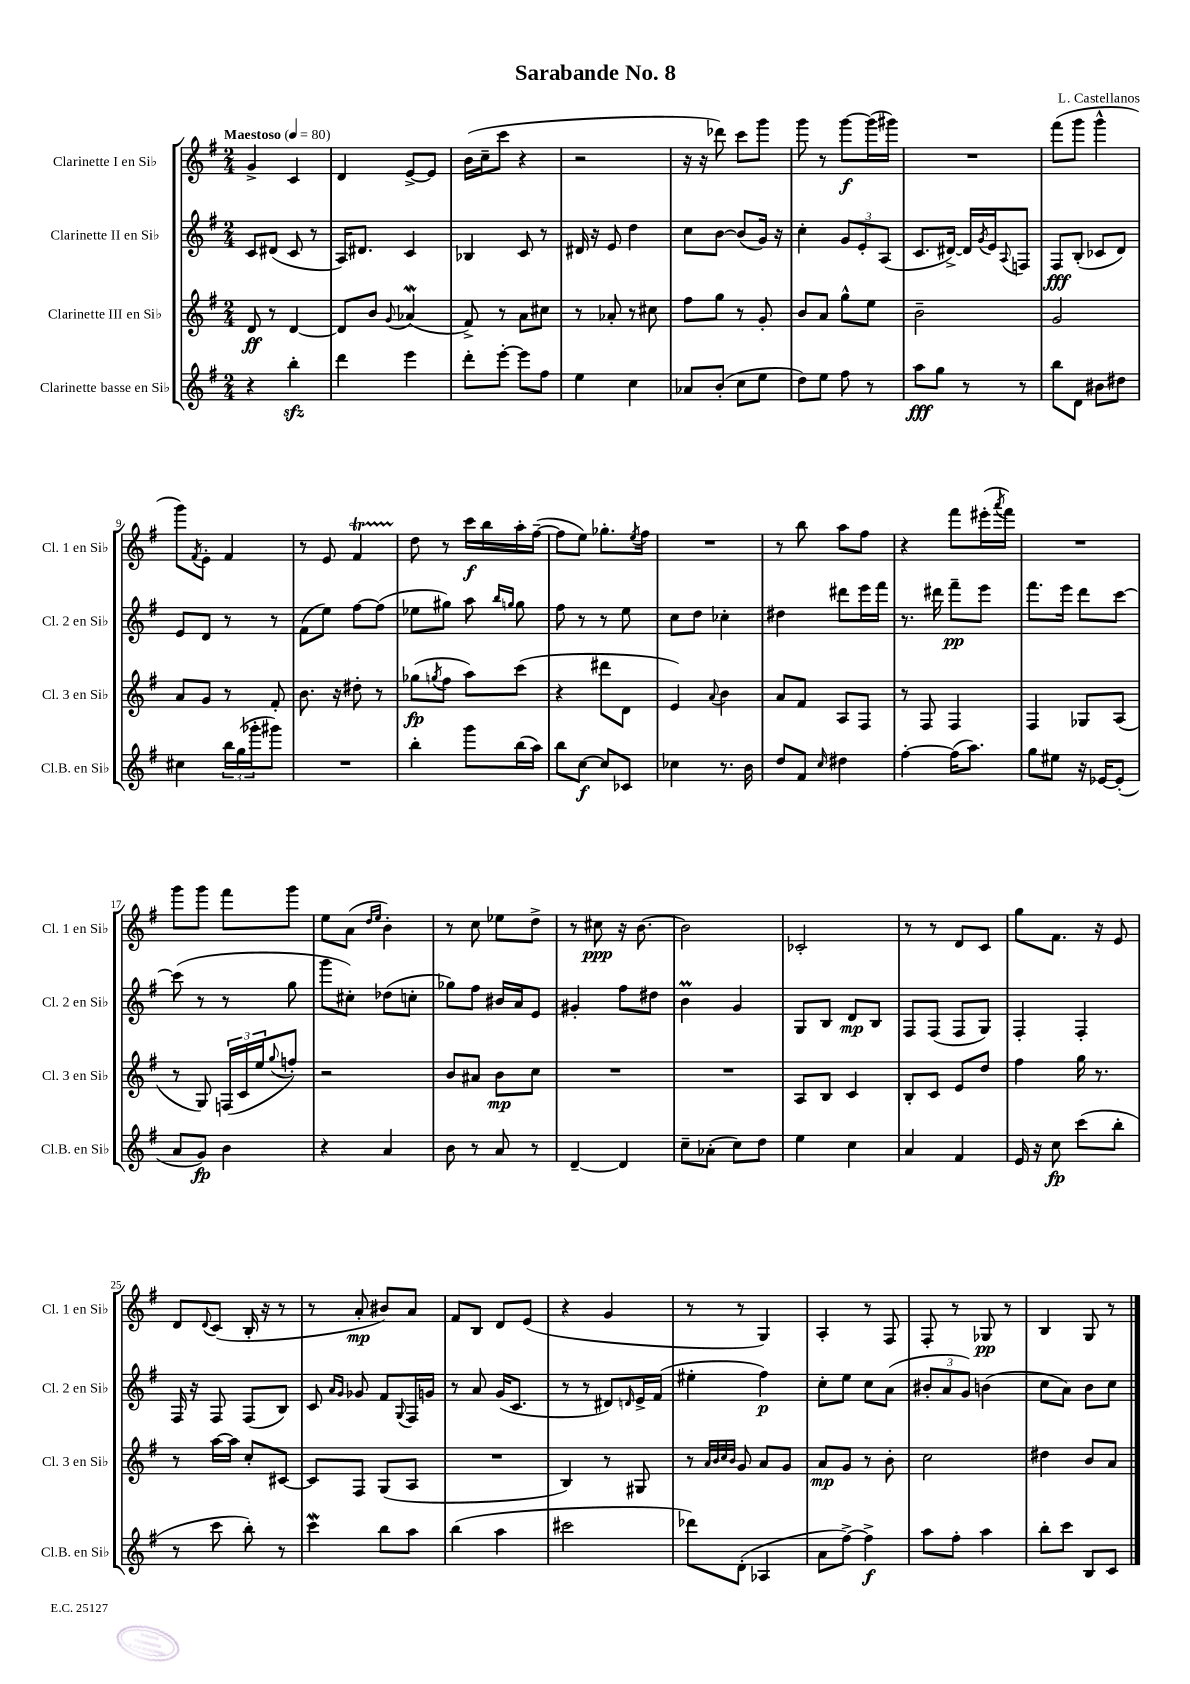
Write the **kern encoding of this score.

**kern	**dynam	**kern	**dynam	**kern	**dynam	**kern	**dynam
*part4	*part4	*part3	*part3	*part2	*part2	*part1	*part1
*staff4	*staff4	*staff3	*staff3	*staff2	*staff2	*staff1	*staff1
*I"Clarinette basse en Si♭	*	*I"Clarinette III en Si♭	*	*I"Clarinette II en Si♭	*	*I"Clarinette I en Si♭	*
*I'Cl.B. en Si♭	*	*I'Cl. 3 en Si♭	*	*I'Cl. 2 en Si♭	*	*I'Cl. 1 en Si♭	*
*clefG2	*	*clefG2	*	*clefG2	*	*clefG2	*
*k[f#]	*	*k[f#]	*	*k[f#]	*	*k[f#]	*
*M2/4	*	*M2/4	*	*M2/4	*	*M2/4	*
*MM80	*	*MM80	*	*MM80	*	*MM80	*
=1	=1	=1	=1	=1	=1	=1	=1
!	!	!	!	!	!	!LO:TX:a:B:t=Maestoso	!
4r	.	8d/	ff	8c/L	.	4g^/	.
.	.	8r	.	(8d#X/J	.	.	.
4bbzz'\	.	[4d/	.	8c/	.	4c/	.
.	.	.	.	8r	.	.	.
=2	=2	=2	=2	=2	=2	=2	=2
4ddd\	.	8d/L]	.	16A/KL)	.	4d/	.
.	.	.	.	8.d#X/J	.	.	.
.	.	8b/J	.	.	.	.	.
.	.	8qqg/	.	.	.	.	.
4eee\	.	(4a-Xw/	.	4c/	.	[8e^/L	.
.	.	.	.	.	.	8e/J]	.
=3	=3	=3	=3	=3	=3	=3	=3
8ddd'\L	.	8f#^/)	.	4B-X/	.	(16b\LL	.
.	.	.	.	.	.	16cc~\J	.
[8eee'\J	.	8r	.	.	.	8ccc\J	.
8eee\L]	.	8a\L	.	8c/	.	4r	.
8ff#\J	.	8cc#X\J	.	8r	.	.	.
=4	=4	=4	=4	=4	=4	=4	=4
4ee\	.	8r	.	16d#X/	.	2r	.
.	.	.	.	16r	.	.	.
.	.	8a-X'/	.	8e/	.	.	.
4cc\	.	8r	.	4dd\	.	.	.
.	.	8cc#X\	.	.	.	.	.
=5	=5	=5	=5	=5	=5	=5	=5
8a-X/L	.	8ff#\L	.	8cc\L	.	16r	.
.	.	.	.	.	.	16r	.
(8b'/J	.	8gg\J	.	[8b\J	.	8ddd-X\)	.
8cc\L	.	8r	.	(8b/L]	.	8ccc\L	.
8ee\J	.	8g'/	.	16g/Jk)	.	8ggg\J	.
.	.	.	.	16r	.	.	.
=6	=6	=6	=6	=6	=6	=6	=6
8dd\L)	.	8b/L	.	4cc'\	.	8ggg\	.
8ee\J	.	8a/J	.	.	.	8r	.
8ff#\	.	8gg^^\L	.	12g/L	.	[8ggg\L	f
.	.	.	.	12e'/	.	.	.
8r	.	8ee\J	.	.	.	(16ggg\L]	.
.	.	.	.	(12A/J	.	.	.
.	.	.	.	.	.	16ggg#X\JJ)	.
=7	=7	=7	=7	=7	=7	=7	=7
8aa\L	fff	2b~\	.	8.c/L	.	2r	.
8gg\J	.	.	.	.	.	.	.
.	.	.	.	[16d#X^/Jk)	.	.	.
8r	.	.	.	16d#/LL]	.	.	.
.	.	.	.	8qg/	.	.	.
.	.	.	.	16e/J	.	.	.
.	.	.	.	8qqA/	.	.	.
8r	.	.	.	8Fn/J	.	.	.
=8	=8	=8	=8	=8	=8	=8	=8
8bb\L	.	2g/	.	8F#/L	fff	(8fff#\L	.
8d\J	.	.	.	(8B'/J	.	8ggg\J	.
8b#X\L	.	.	.	8c-X/L	.	4ggg^^\	.
8dd#X\J	.	.	.	8d/J)	.	.	.
!!LO:LB:g=z
=9	=9	=9	=9	=9	=9	=9	=9
4cc#X\	.	8a/L	.	8e/L	.	8ggg\L)	.
.	.	.	.	.	.	8qf#/	.
.	.	8g/J	.	8d/J	.	8e'\J	.
24bb\LL	.	8r	.	8r	.	4f#/	.
(24gg\	.	.	.	.	.	.	.
24ggg-X'\J	.	.	.	.	.	.	.
8ggg#X\J)	.	8f#'/	.	8r	.	.	.
=10	=10	=10	=10	=10	=10	=10	=10
2r	.	8.b\	.	(8f#\L	.	8r	.
.	.	.	.	8ee\J)	.	8e/	.
.	.	16r	.	.	.	.	.
.	.	8dd#X'\	.	[8ff#\L	.	4f#t/	.
.	.	8r	.	(8ff#\J]	.	.	.
=11	=11	=11	=11	=11	=11	=11	=11
4bb'\	.	(8gg-X\L	fp	8ee-X\L	.	8dd\	.
.	.	8qggn/	.	.	.	.	.
.	.	8ff#\J	.	8gg#X\J)	.	8r	.
8ggg\L	.	8aa\L)	.	8aa\	.	16ccc\LL	f
.	.	.	.	.	.	16bb\	.
.	.	.	.	16qqbb/LL	.	.	.
.	.	.	.	16qqggn/JJ	.	.	.
(16bb\L	.	(8ccc\J	.	8gg\	.	16aa'\	.
16aa\JJ)	.	.	.	.	.	([16ff#~\JJ	.
=12	=12	=12	=12	=12	=12	=12	=12
8bb\L	.	4r	.	8ff#\	.	8ff#\L]	.
[8cc\J	f	.	.	8r	.	8ee\J)	.
8cc/L]	.	8ddd#X\L	.	8r	.	8.gg-X'\L	.
8c-X/J	.	8d\J	.	8ee\	.	.	.
.	.	.	.	.	.	8qee/	.
.	.	.	.	.	.	16ff#\Jk	.
=13	=13	=13	=13	=13	=13	=13	=13
4cc-X\	.	4e/)	.	8cc\L	.	2r	.
.	.	.	.	8dd\J	.	.	.
.	.	8qqa/	.	.	.	.	.
8.r	.	4b\	.	4cc-X'\	.	.	.
16b\	.	.	.	.	.	.	.
=14	=14	=14	=14	=14	=14	=14	=14
8dd/L	.	8a/L	.	4dd#X\	.	8r	.
8f#/J	.	8f#/J	.	.	.	8bb\	.
16qqcc/	.	.	.	.	.	.	.
4dd#X\	.	8A/L	.	8ddd#X\L	.	8aa\L	.
.	.	8F#/J	.	16eee\L	.	8ff#\J	.
.	.	.	.	16fff#\JJ	.	.	.
=15	=15	=15	=15	=15	=15	=15	=15
[4ff#'\	.	8r	.	8.r	.	4r	.
.	.	8F#/	.	.	.	.	.
.	.	.	.	16ddd#X\	.	.	.
(16ff#\KL]	.	4F#/	.	8fff#~\L	pp	8fff#\L	.
8.aa\J)	.	.	.	.	.	.	.
.	.	.	.	8eee\J	.	(16eee#X'\L	.
.	.	.	.	.	.	8qaaa/	.
.	.	.	.	.	.	16fff#\JJ)	.
=16	=16	=16	=16	=16	=16	=16	=16
8gg\L	.	4F#/	.	8.fff#\L	.	2r	.
8ee#X\J	.	.	.	.	.	.	.
.	.	.	.	16eee\Jk	.	.	.
16r	.	8G-X/L	.	8ddd\L	.	.	.
[16e-X/KL	.	.	.	.	.	.	.
(8e-'/J]	.	(8A/J	.	[8ccc\J	.	.	.
!!LO:LB:g=z
=17	=17	=17	=17	=17	=17	=17	=17
8a/L	.	8r	.	(8ccc\]	.	8ggg\L	.
8g/J)	fp	8G/)	.	8r	.	8ggg\J	.
4b\	.	(24Fn/LL	.	8r	.	8fff#\L	.
.	.	24c/	.	.	.	.	.
.	.	24ee/J	.	.	.	.	.
.	.	8qqgg/	.	.	.	.	.
.	.	8ffn'/J)	.	8gg\	.	8ggg\J	.
=18	=18	=18	=18	=18	=18	=18	=18
4r	.	2r	.	8ggg\L	.	8ee\L	.
.	.	.	.	8cc#X'\J)	.	(8a\J	.
.	.	.	.	.	.	16qqdd/LL	.
.	.	.	.	.	.	16qqee/JJ	.
4a/	.	.	.	(8dd-X\L	.	4b'\)	.
.	.	.	.	8ccn'\J	.	.	.
=19	=19	=19	=19	=19	=19	=19	=19
8b\	.	8b/L	.	8gg-X\L)	.	8r	.
8r	.	8a#X/J	.	8ff#\J	.	8cc\	.
8a/	.	8b\L	mp	16b#X/LL	.	8ee-X\L	.
.	.	.	.	16a/J	.	.	.
8r	.	8cc\J	.	8e/J	.	8dd^\J	.
=20	=20	=20	=20	=20	=20	=20	=20
[4d~/	.	2r	.	4g#X'/	.	8r	.
.	.	.	.	.	.	8cc#X\	ppp
4d/]	.	.	.	8ff#\L	.	16r	.
.	.	.	.	.	.	[8.b\	.
.	.	.	.	8dd#X\J	.	.	.
=21	=21	=21	=21	=21	=21	=21	=21
8cc~\L	.	2r	.	4bm\	.	2b\]	.
(8a-X'\J	.	.	.	.	.	.	.
8cc\L)	.	.	.	4g/	.	.	.
8dd\J	.	.	.	.	.	.	.
=22	=22	=22	=22	=22	=22	=22	=22
4ee\	.	8A/L	.	8G/L	.	2c-X'/	.
.	.	8B/J	.	8B/J	.	.	.
4cc\	.	4c/	.	8d/L	mp	.	.
.	.	.	.	8B/J	.	.	.
=23	=23	=23	=23	=23	=23	=23	=23
4a/	.	8B'/L	.	8F#/L	.	8r	.
.	.	8c/J	.	(8F#/J	.	8r	.
4f#/	.	8e/L	.	8F#/L	.	8d/L	.
.	.	8dd/J	.	8G/J)	.	8c/J	.
=24	=24	=24	=24	=24	=24	=24	=24
16e/	.	4ff#\	.	4F#'/	.	8gg\L	.
16r	.	.	.	.	.	.	.
8cc\	fp	.	.	.	.	8.f#\J	.
(8ccc\L	.	16gg\	.	4F#'/	.	.	.
.	.	8.r	.	.	.	16r	.
8bb'\J	.	.	.	.	.	8e/	.
!!LO:LB:g=z
=25	=25	=25	=25	=25	=25	=25	=25
8r	.	8r	.	16F#/	.	8d/L	.
.	.	.	.	16r	.	.	.
.	.	.	.	.	.	8qqd/	.
8ccc\	.	[16aa\LL	.	8F#/	.	(8c/J	.
.	.	16aa\JJ]	.	.	.	.	.
8bb'\)	.	8cc'/L	.	(8F#/L	.	16B'/	.
.	.	.	.	.	.	16r	.
8r	.	[8c#X/J	.	8B/J)	.	8r	.
=26	=26	=26	=26	=26	=26	=26	=26
4cccw\	.	8c#/L]	.	8c/	.	8r	.
.	.	.	.	16qqa/LL	.	.	.
.	.	.	.	16qqg/JJ	.	.	.
.	.	8F#/J	.	8g-X/	.	8a'/	mp
8bb\L	.	(8G/L	.	8f#/L	.	8b#X/L)	.
.	.	.	.	8qqG/	.	.	.
8aa\J	.	8A/J	.	16F#/L	.	8a/J	.
.	.	.	.	16gn/JJ	.	.	.
=27	=27	=27	=27	=27	=27	=27	=27
(4bb\	.	2r	.	8r	.	8f#/L	.
.	.	.	.	8a/	.	8B/J	.
4aa\	.	.	.	(16g/KL	.	8d/L	.
.	.	.	.	8.c/J	.	.	.
.	.	.	.	.	.	(8e/J	.
=28	=28	=28	=28	=28	=28	=28	=28
2ccc#X\	.	4B/)	.	8r	.	4r	.
.	.	.	.	8r	.	.	.
.	.	8r	.	8d#X/L)	.	4g/	.
.	.	.	.	16qqdn/	.	.	.
.	.	8G#X/	.	16e^/L	.	.	.
.	.	.	.	(16f#/JJ	.	.	.
=29	=29	=29	=29	=29	=29	=29	=29
8ddd-X\L)	.	8r	.	4ee#X'\	.	8r	.
.	.	32qqa/LLL	.	.	.	.	.
.	.	32qqb/	.	.	.	.	.
.	.	32qqcc/	.	.	.	.	.
.	.	32qqb/JJJ	.	.	.	.	.
(8d'\J	.	8g/	.	.	.	8r	.
4A-X/	.	8a/L	.	4ff#\)	p	4G/)	.
.	.	8g/J	.	.	.	.	.
=30	=30	=30	=30	=30	=30	=30	=30
8a\L	.	8a/L	mp	8cc'\L	.	4A'/	.
[8ff#^\J)	.	8g/J	.	8ee\J	.	.	.
4ff#^\]	f	8r	.	8cc\L	.	8r	.
.	.	8b'\	.	(8a\J	.	8F#/	.
=31	=31	=31	=31	=31	=31	=31	=31
8aa\L	.	2cc\	.	12b#X'/L	.	8F#'/	.
.	.	.	.	12a/	.	.	.
8ff#'\J	.	.	.	.	.	8r	.
.	.	.	.	12g/J)	.	.	.
4aa\	.	.	.	(4bn\	.	8G-X/	pp
.	.	.	.	.	.	8r	.
=32	=32	=32	=32	=32	=32	=32	=32
8bb'\L	.	4dd#X\	.	8cc\L	.	4B/	.
8ccc\J	.	.	.	8a\J)	.	.	.
8B/L	.	8b/L	.	8b\L	.	8G/	.
8c/J	.	8a/J	.	8cc\J	.	8r	.
==	==	==	==	==	==	==	==
*-	*-	*-	*-	*-	*-	*-	*-
